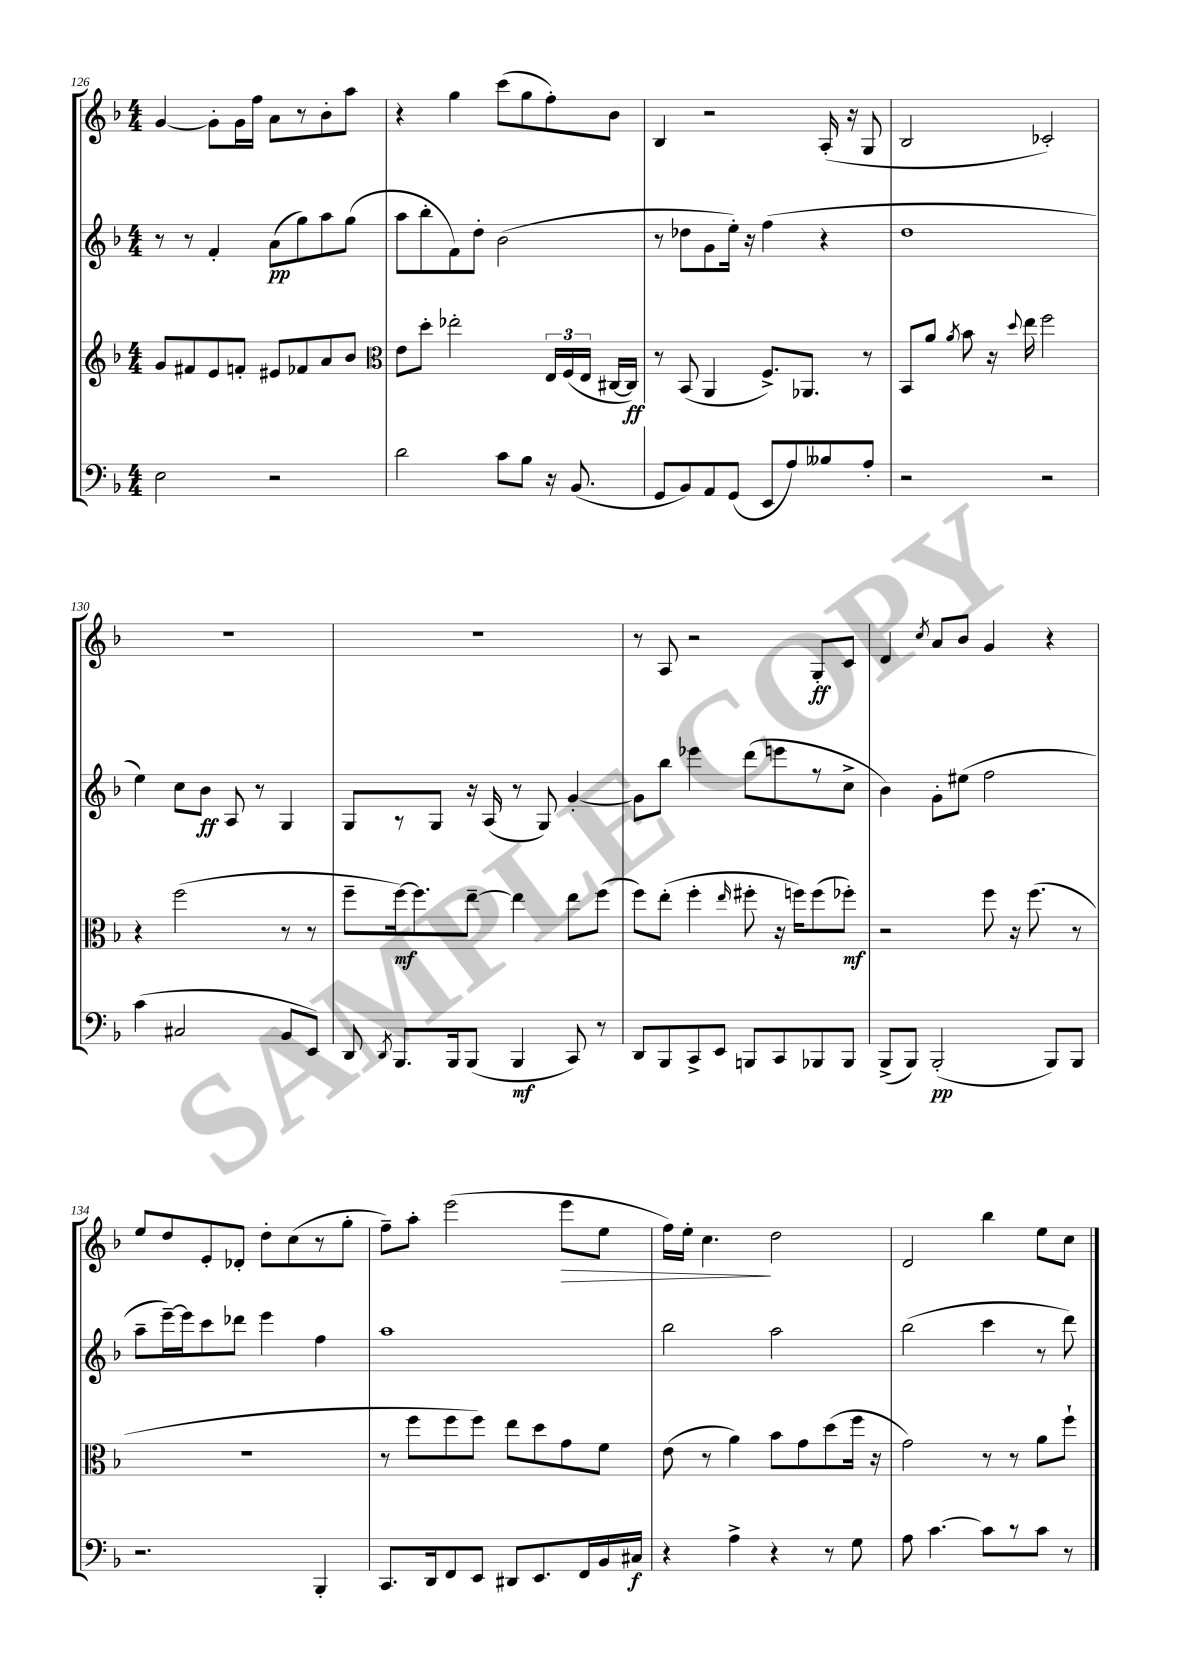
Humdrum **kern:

**kern	**kern	**kern	**kern
*staff4	*staff3	*staff2	*staff1
*clefF4	*clefG2	*clefG2	*clefG2
*k[b-]	*k[b-]	*k[b-]	*k[b-]
*M4/4	*M4/4	*M4/4	*M4/4
2E	8g	8r	[4g
.	8f#	8r	.
.	8e	4f'	8g']
.	8f'	.	16g
.	.	.	16ff
2r	8e#	(8a	8a
.	8f-	8gg)	8r
.	8a	8aa	8b-'
.	8b-	(8gg	8aa
=	=	=	=
*	*clefC3	*	*
2d	8e	8aa	4r
.	8dd'	8bb-'	.
.	2ee-'	8f)	4gg
.	.	8dd'	.
8c	.	(2b-	(8ccc
8B-	.	.	8gg
16r	24E	.	8ff')
.	(24F	.	.
(8.BB-	.	.	.
.	24E	.	.
.	[16C#	.	8b-
.	16C#])	.	.
=	=	=	=
8GG	8r	8r	4B-
8BB-)	(8BB-	8dd-	.
8AA	4AA	8g	2r
(8GG	.	16ee')	.
.	.	16r	.
8EE	8.F^)	(4ff	.
8A)	.	.	.
.	8.AA-	.	.
8B--	.	4r	(16A'
.	.	.	16r
8A'	8r	.	8G
=	=	=	=
2r	8BB-	1dd	2B-
.	8a	.	.
.	8qa	.	.
.	8b-	.	.
.	16r	.	.
.	8qqdd	.	.
.	16ee	.	.
2r	2ff	.	2c-')
=	=	=	=
(4c	4r	4ee)	1r
2C#	(2ff	8cc	.
.	.	8b-	.
.	.	8A	.
.	.	8r	.
8BB-	8r	4G	.
8EE)	8r	.	.
=	=	=	=
8DD	8ff~	8G	1r
8qDD	.	.	.
8.BBB-	[16ff)	8r	.
.	8.ff]	.	.
.	.	8G	.
16BBB-	.	.	.
(8BBB-	[8ee~	16r	.
.	.	(16A	.
4BBB-	4ee]	8r	.
.	.	8G)	.
8CC)	8ee	[4g'	.
8r	(8ff	.	.
=	=	=	=
8DD	8ff)	8g]	8r
8BBB-	(8ee'	8bb-	8A
8CC^	4ff'	4eee-	2r
8EE	.	.	.
.	16qqee	.	.
8BBB	8ff#'	(8ddd	.
8CC	16r	8eee	.
.	16ff)	.	.
8BBB-	(8ff	8r	8G'
8BBB-	8ff-')	8cc^	8c
=	=	=	=
(8BBB-^	2r	4b-)	4d
8BBB-)	.	.	.
.	.	.	8qcc
(2BBB-'	.	8g'	8a
.	.	(8ee#	8b-
.	8ff	2ff	4g
.	16r	.	.
.	(8.ff	.	.
8BBB-)	.	.	4r
8BBB-	8r	.	.
=	=	=	=
2.r	1r	8aa~	8ee
.	.	[16eee~)	8dd
.	.	16eee]	.
.	.	8ccc	8e'
.	.	8ddd-	8d-'
.	.	4eee	8dd'
.	.	.	(8cc
4BBB-'	.	4ff	8r
.	.	.	8gg'
=	=	=	=
8.CC	8r	1aa	8ff~)
.	8ff	.	8aa'
16DD	.	.	.
8FF	8ff	.	(2eee
8EE	8ff)	.	.
8DD#	8ee	.	.
8.EE	8dd	.	.
.	8g	.	8eee
16FF	.	.	.
16BB-	8f	.	8ee
16C#	.	.	.
=	=	=	=
4r	(8e	2bb-	16ff)
.	.	.	16ee'
.	8r	.	4.cc
4A^	4a)	.	.
4r	8b-	2aa	2dd
.	8g	.	.
8r	(8dd	.	.
8G	16ff	.	.
.	16r	.	.
=	=	=	=
8A	2g)	(2bb-	2d
[4.c	.	.	.
8c]	8r	4ccc	4bb-
8r	8r	.	.
8c	8a	8r	8ee
8r	8ff`	8ddd)	8cc
==	==	==	==
*-	*-	*-	*-
